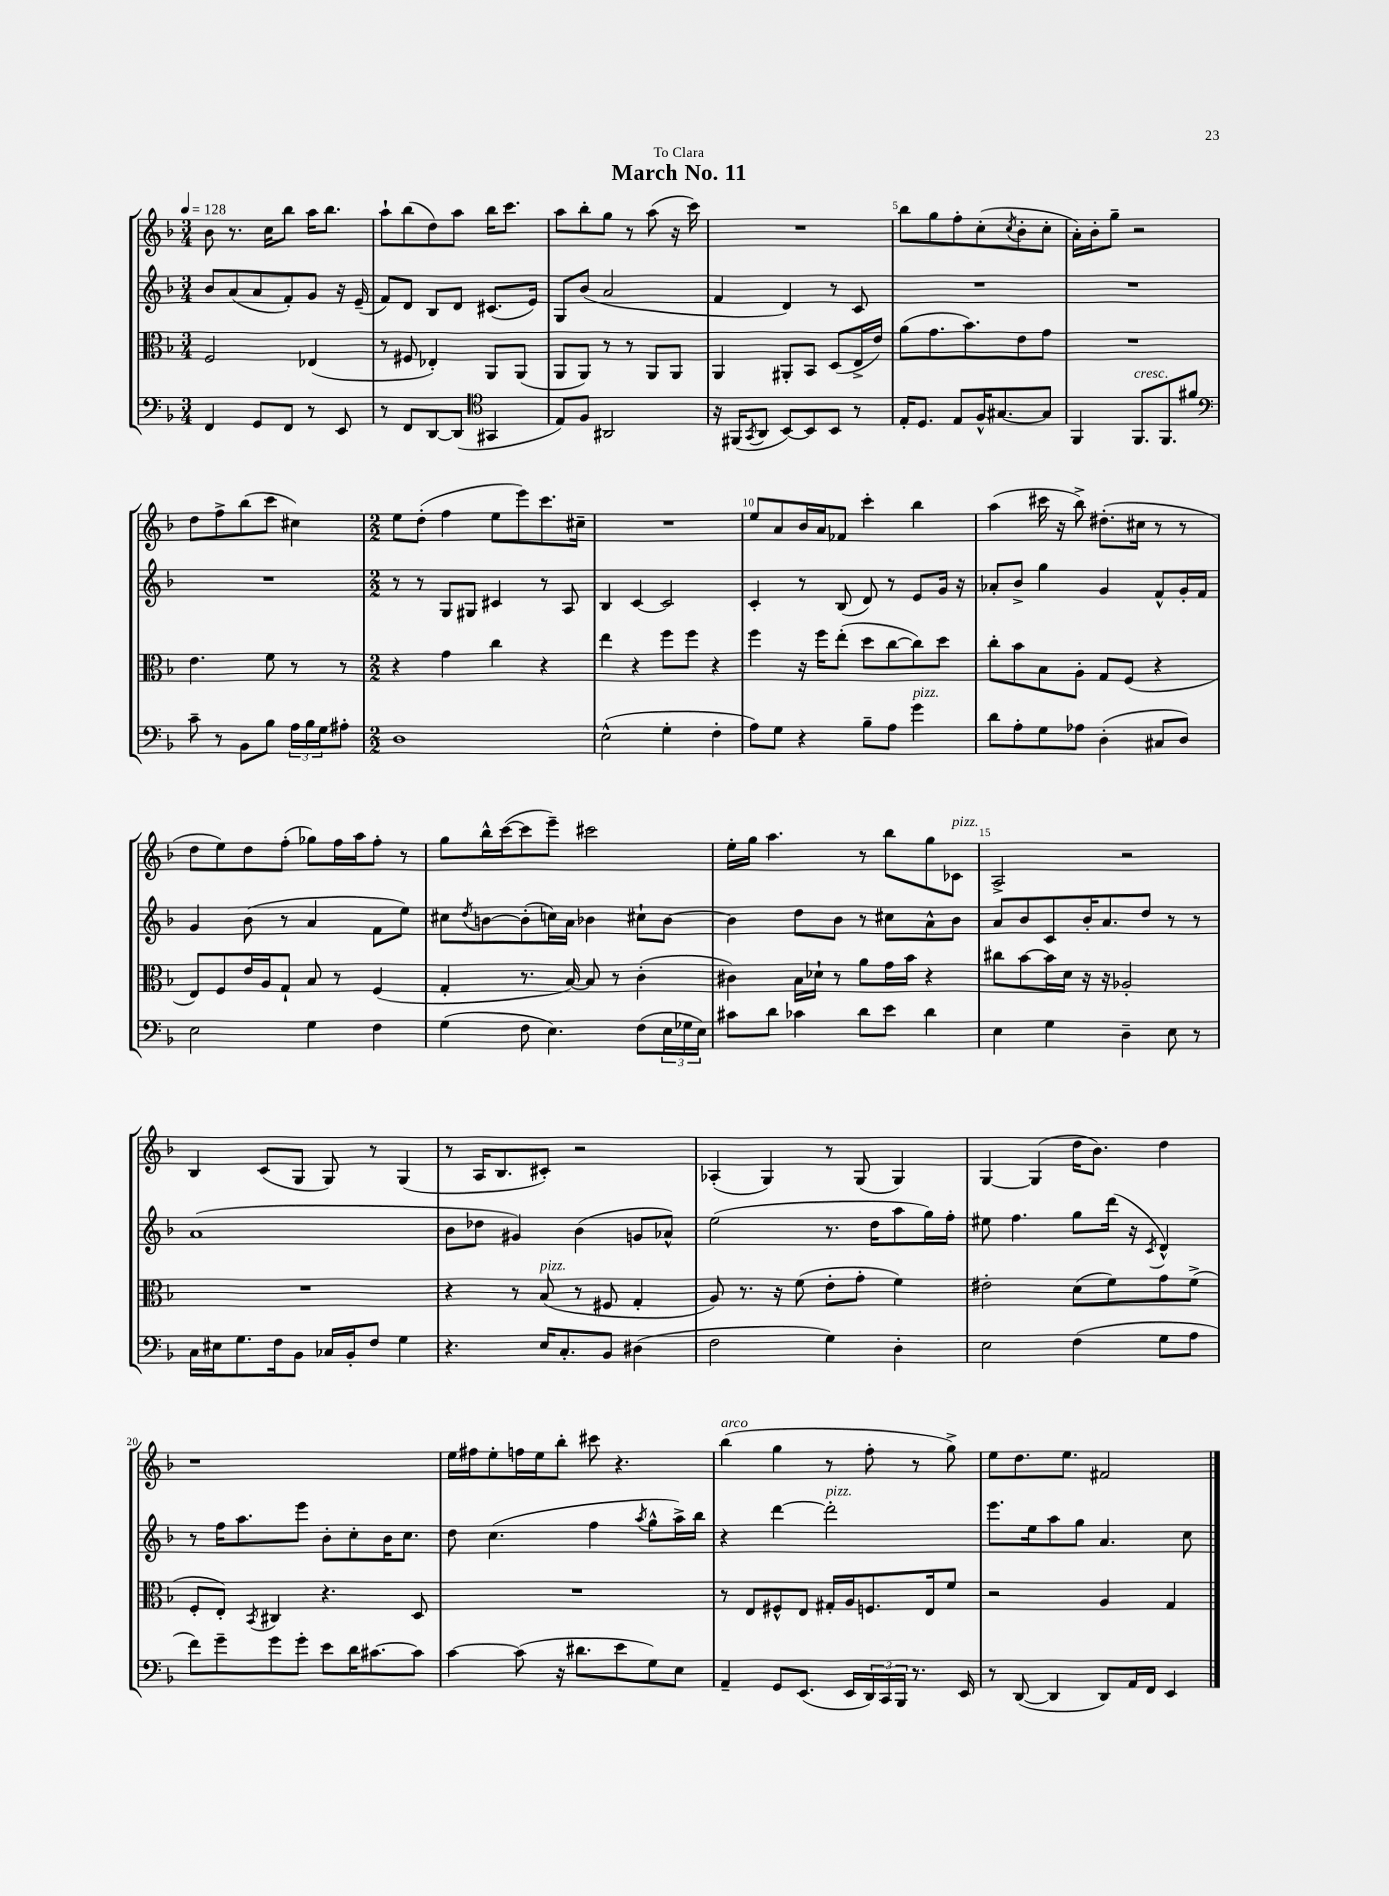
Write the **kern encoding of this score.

**kern	**kern	**kern	**kern
*staff4	*staff3	*staff2	*staff1
*clefF4	*clefC3	*clefG2	*clefG2
*k[b-]	*k[b-]	*k[b-]	*k[b-]
*M3/4	*M3/4	*M3/4	*M3/4
*MM128	*MM128	*MM128	*MM128
4FF	2F	8b-	8b-
.	.	(8a	8.r
8GG	.	8a	.
.	.	.	16cc
8FF	.	8f')	8bb-
8r	(4E-	8g	16aa
.	.	.	8.bb-
8EE	.	16r	.
.	.	(16e~	.
=	=	=	=
8r	8r	8f)	8aa`
8FF	8F#	8d	(8bb-
[8DD	4E-')	8B-	8dd)
(8DD]	.	8d	8aa
*clefC4	*	*	*
4GG#	8AA	(8.c#	16bb-
.	.	.	8.ccc
.	(8AA	.	.
.	.	16e)	.
=	=	=	=
8E)	8AA	8G	8aa
8F	8AA)	(8b-	8bb-'
2AA#	8r	2a	8gg
.	8r	.	8r
.	8AA	.	(8aa
.	8AA	.	16r
.	.	.	16ccc)
=	=	=	=
16r	4AA	4f	2.r
(16FF#	.	.	.
8qGG	.	.	.
8AA	.	.	.
[8BB-)	8AA#'	4d)	.
8BB-]	8BB-	.	.
8BB-	(8D	8r	.
8r	16E^	8c	.
.	16e)	.	.
=	=	=	=
16E'	(8a	2.r	8bb-
8.D	.	.	.
.	8.g	.	8gg
8E	.	.	8ff'
.	8.b-)	.	.
16F^^	.	.	(8cc'
[8.G#	.	.	.
.	.	.	8qcc
.	8e	.	8b-'
8G#]	8g	.	8cc'
=	=	=	=
4FF	2.r	2.r	16a')
.	.	.	16b-'
.	.	.	8gg~
8.FF	.	.	2r
8.FF	.	.	.
8f#	.	.	.
=	=	=	=
*clefF4	*	*	*
8c~	4.e	2.r	8dd
8r	.	.	8ff^
8BB-	.	.	(8bb-
8B-	8f	.	8ccc
24A	8r	.	4cc#)
24B-	.	.	.
24G	.	.	.
8A#'	8r	.	.
=	=	=	=
*M2/2	*M2/2	*M2/2	*M2/2
1D	4r	8r	8ee
.	.	8r	(8dd'
.	4g	8G	4ff
.	.	8G#	.
.	4cc	4c#	8ee
.	.	.	8eee)
.	4r	8r	8.ccc
.	.	8A	.
.	.	.	16cc#~
=	=	=	=
(2E^^	4ee	4B-	1r
.	4r	[4c	.
4G'	8ff	2c]	.
.	8ff	.	.
4F'	4r	.	.
=	=	=	=
8A)	4ff	4c'	8ee
8G	.	.	8a
4r	16r	8r	16b-
.	16ff	.	16a
.	(8ee'	(8B-	8f-
8B-~	8dd	8d)	4ccc'
8A	[8cc	8r	.
4g	8cc])	8e	4bb-
.	8dd	16g	.
.	.	16r	.
=	=	=	=
8d	8cc'	8a-'	(4aa
8A'	8b-	8b-^	.
8G	8B-	4gg	16ccc#
.	.	.	16r
8A-	8A'	.	8bb-^)
(4D'	8G	4g	(8.dd#'
.	(8F	.	.
.	.	.	16cc#
8C#	4r	8f^^	8r
8D)	.	16g'	8r
.	.	16f	.
=	=	=	=
2E	8E)	4g	8dd
.	8F	.	8ee)
.	16e	(8b-	8dd
.	16A	.	.
.	8G`	8r	(8ff'
4G	8B-	4a	8gg-)
.	8r	.	16ff
.	.	.	16aa
4F	(4F	8f	8ff'
.	.	8ee)	8r
=	=	=	=
(4G	4G'	8cc#	8gg
.	.	8qdd	.
.	.	[8b	16bb-^^
.	.	.	([16ccc
8F	8.r	(8b']	8ccc]
4.E)	.	16cc)	8eee~)
.	[16B-)	16a	.
.	8B-]	4b-	2ccc#
.	8r	.	.
(8F	(4c'	8cc#`	.
24E	.	[8b-	.
24G-	.	.	.
24E)	.	.	.
=	=	=	=
8c#	4c#)	4b-]	16ee'
.	.	.	16gg
8d	.	.	4.aa
4c-	16B-	8dd	.
.	16d-`	.	.
.	8r	8b-	.
8d	8a	8r	8r
8e	16g	8cc#	8bb-
.	16b-	.	.
4d	4r	8a^^	8gg
.	.	8b-	8c-
=	=	=	=
4E	8cc#	8a	2A^
.	[8b-	8b-	.
4G	16b-]	8c	.
.	16d	.	.
.	16r	16b-'	.
.	16r	8.a	.
4D~	2A-'	.	2r
.	.	8dd	.
8E	.	8r	.
8r	.	8r	.
=	=	=	=
16C	1r	(1a	4B-
16E#	.	.	.
8.G	.	.	.
.	.	.	(8c
16F	.	.	.
8BB-	.	.	8G
16C-	.	.	8G)
16BB-'	.	.	.
8F	.	.	8r
4G	.	.	(4G
=	=	=	=
4.r	4r	8b-	8r
.	.	8dd-	16A
.	.	.	8.B-
.	8r	4g#)	.
16E	(8B-	.	8c#')
8.C'	.	.	.
.	8r	(4b-	2r
8BB-	8F#	.	.
(4D#	4G'	8g	.
.	.	8a-^^)	.
=	=	=	=
2F	8A)	(2ee	(4A-'
.	8.r	.	.
.	.	.	4G)
.	16r	.	.
.	(8f	.	.
4G)	8e'	8.r	8r
.	8g'	.	(8G
.	.	16dd	.
4D'	4f)	8aa	4G)
.	.	16gg)	.
.	.	16ff'	.
=	=	=	=
2E	2e#'	8ee#	[4G
.	.	4.ff	.
.	.	.	(4G]
(4F	(8d	8gg	16dd
.	.	.	8.b-)
.	8f)	(16ddd	.
.	.	16r	.
.	.	8qc	.
8G	8g	4d^^)	4dd
8A	(8f^	.	.
=	=	=	=
8f)	8F'	8r	1r
8g~	8E')	16ff	.
.	.	8.aa	.
.	8qBB-	.	.
8g	4C#	.	.
8g'	.	8eee	.
8e	4.r	8b-'	.
16d	.	8cc'	.
[8.c#	.	.	.
.	.	16b-	.
.	.	8.cc	.
8c#]	8D	.	.
=	=	=	=
[4c	1r	8dd	16ee
.	.	.	16ff#
.	.	(4.cc	8ee'
(8c]	.	.	16ff
.	.	.	16ee
16r	.	.	8bb-'
8.d#	.	.	.
.	.	4ff	8ccc#
8e	.	.	4.r
.	.	8qaa	.
8G)	.	8gg^^	.
8E	.	16aa^)	.
.	.	16bb-	.
=	=	=	=
4AA~	8r	4r	(4bb-
.	8E	.	.
8GG	8F#^^	[4ddd	4gg
(8.EE	8E	.	.
.	16G#'	2ddd']	8r
16EE	16A	.	.
24DD)	8.F	.	8ff'
24CC	.	.	.
24BBB-	.	.	.
8.r	.	.	8r
.	16E	.	.
.	8f	.	8gg^)
16EE	.	.	.
=	=	=	=
8r	2r	8.eee	8ee
([8DD	.	.	8.dd
.	.	16ee	.
4DD]	.	8aa	.
.	.	.	8.ee
.	.	8gg	.
8DD)	4A	4.a	2f#
16AA	.	.	.
16FF	.	.	.
4EE	4G	.	.
.	.	8cc	.
==	==	==	==
*-	*-	*-	*-
